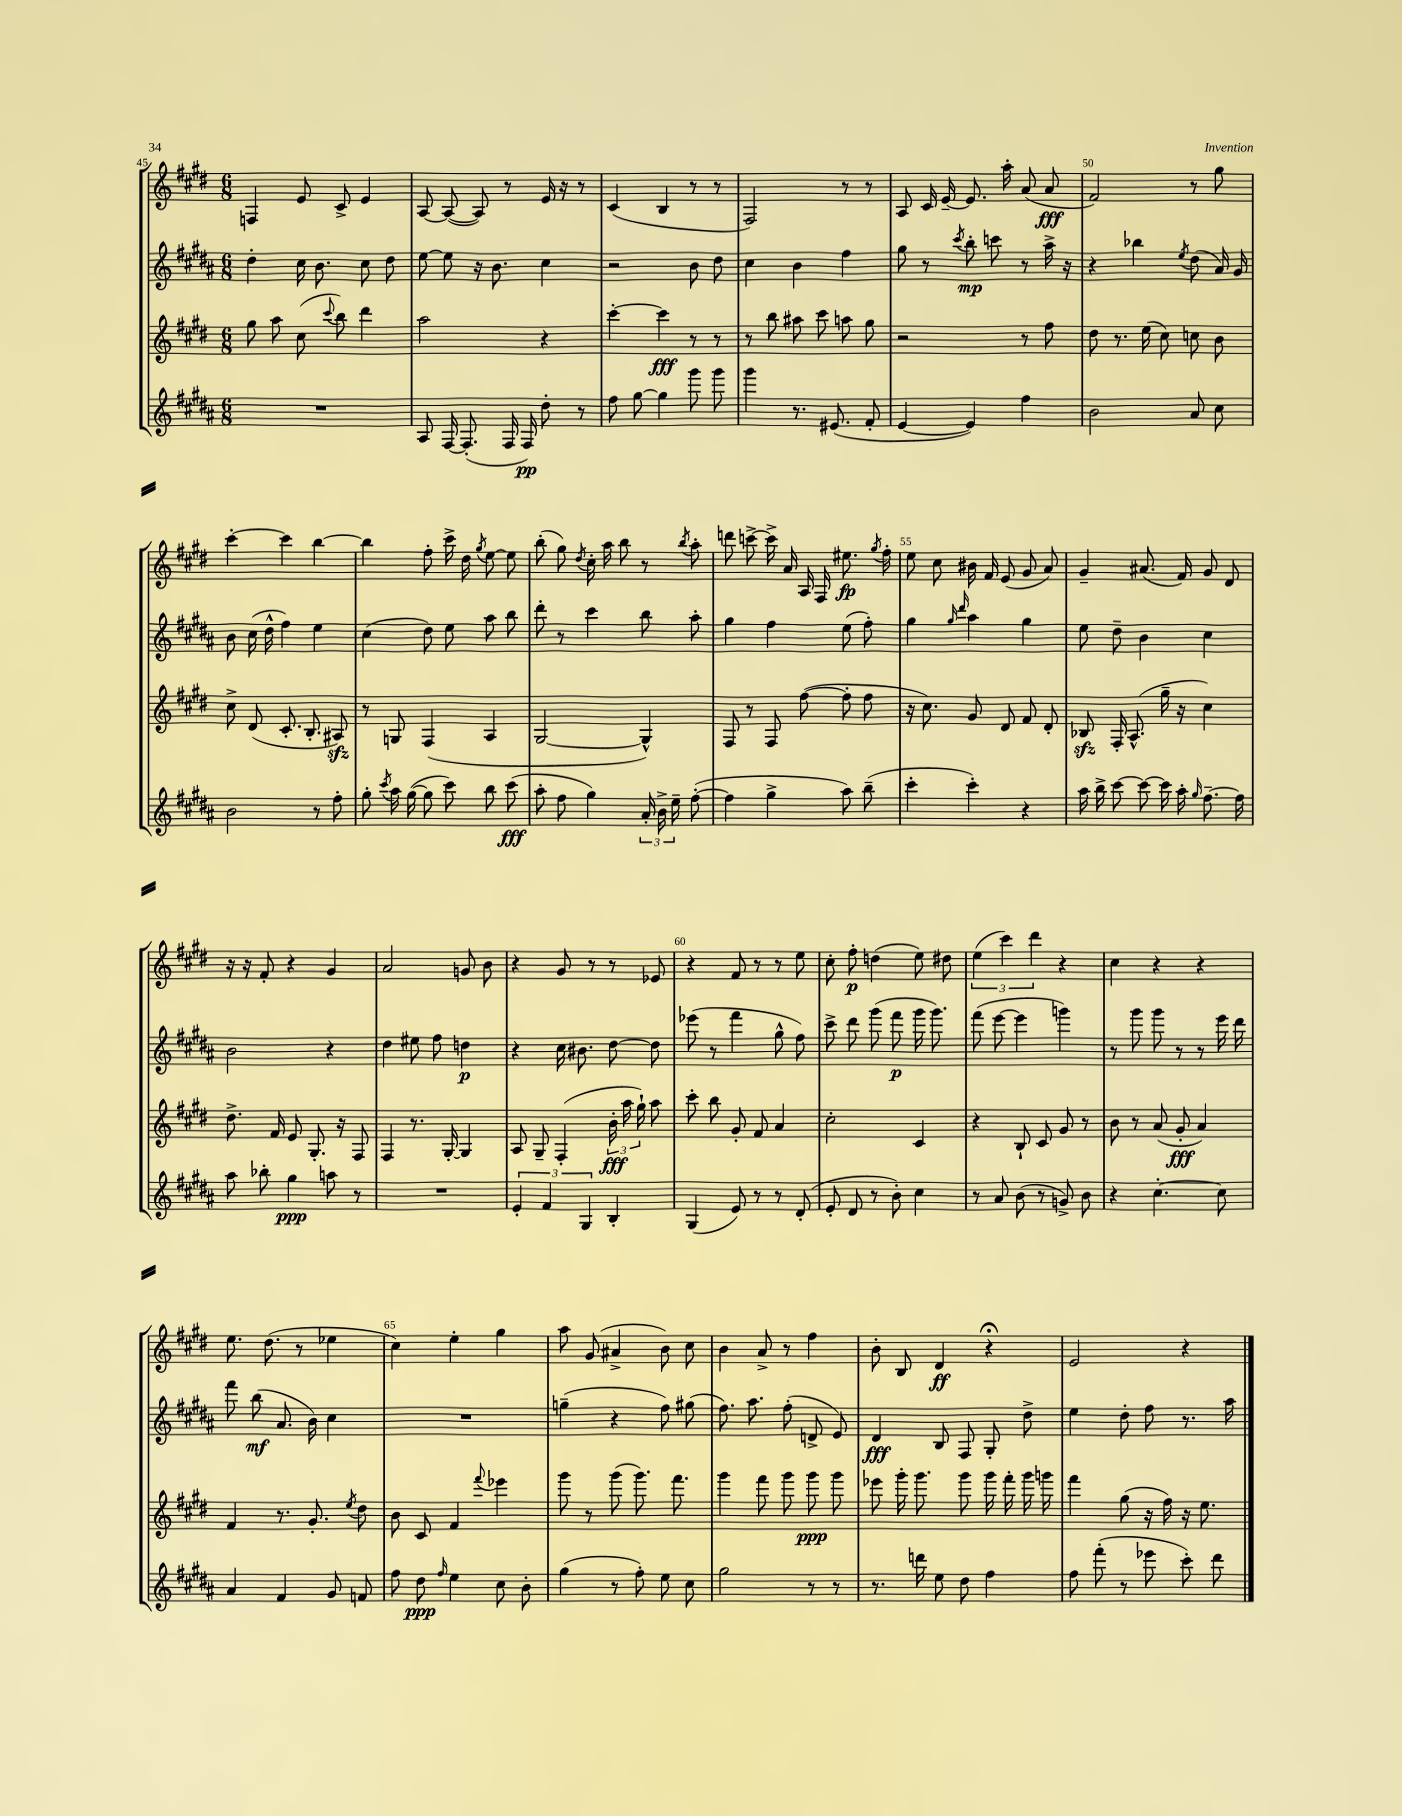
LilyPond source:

<<
\new StaffGroup <<
\new Staff = "s0" {
    \clef treble \key e \major \numericTimeSignature \time 6/8
    \autoBeamOff f4 e'8 cis'8-> e'4 |
    a8~ a8~( a8) r8 e'16 r16 r8 |
    cis'4( b4 r8 r8 |
    fis2) r8 r8 |
    a8 cis'16 e'16~-- e'8. a''16-. a'8( a'8\fff |
    fis'2) r8 gis''8 |
    cis'''4~-. cis'''4 b''4~ |
    b''4 fis''8-. cis'''16-> dis''16 \acciaccatura { gis''8 } e''8~ e''8 |
    b''8-.( gis''8) \acciaccatura { dis''8 } cis''16-. a''16 b''8 r8 \acciaccatura { b''8 } a''8-. |
    d'''8 c'''8~-> c'''16-> a'16 a16 fis16 eis''8.\fp \acciaccatura { gis''8 } fis''16-. |
    e''8 cis''8 bis'16 fis'16 e'8( gis'8 a'8) |
    gis'4-- ais'8.( fis'16) gis'8 dis'8 |
    r16 r16 fis'8-. r4 gis'4 |
    a'2 g'8 b'8 |
    r4 gis'8 r8 r8 ees'8 |
    r4 fis'8 r8 r8 e''8 |
    cis''8-. fis''8-.\p d''4( e''8) dis''8 |
    \tuplet 3/2 { e''4( cis'''4) dis'''4 } r4 |
    cis''4 r4 r4 |
    e''8. dis''8.( r8 ees''4 |
    cis''4) e''4-. gis''4 |
    a''8 gis'8( ais'4-> b'8) cis''8 |
    b'4 a'8-> r8 fis''4 |
    b'8-. b8 dis'4\ff r4\fermata |
    e'2 r4 \bar "|." |
}
\new Staff = "s1" {
    \clef treble \key b \major \numericTimeSignature \time 6/8
    \autoBeamOff dis''4-. cis''16 b'8. cis''8 dis''8 |
    e''8~ e''8 r16 b'8. cis''4 |
    r2 b'8 dis''8 |
    cis''4 b'4 fis''4 |
    gis''8 r8 \acciaccatura { cis'''8 } b''8-.\mp c'''8 r8 ais''16-> r16 |
    r4 bes''4 \acciaccatura { e''8 } dis''8( ais'16) gis'16 |
    b'8 cis''16( dis''16-^ fis''4) e''4 |
    cis''4( dis''8) e''8 ais''8 b''8 |
    dis'''8-. r8 cis'''4 b''8 ais''8-. |
    gis''4 fis''4 e''8( fis''8-.) |
    gis''4 \grace { gis''16 dis'''16 } ais''4 gis''4 |
    e''8 dis''8-- b'4 cis''4 |
    b'2 r4 |
    dis''4 eis''8 fis''8 d''4\p |
    r4 cis''16 bis'8. dis''8~ dis''8 |
    ees'''8( r8 fis'''4 gis''8-^ fis''8) |
    cis'''8-> dis'''8 gis'''8( fis'''8\p gis'''16 gis'''8.) |
    fis'''8( e'''8~ e'''4 g'''4) |
    r8 gis'''8 gis'''8 r8 r8 e'''16 dis'''16 |
    fis'''8 b''8\mf( ais'8. b'16) cis''4 |
    R2. |
    g''4--( r4 fis''8) gis''8( |
    fis''8.) ais''8. fis''8-.( d'8-> e'8) |
    dis'4\fff b8 fis8 gis8-. dis''8-> |
    e''4 dis''8-. fis''8 r8. ais''16 \bar "|." |
}
\new Staff = "s2" {
    \clef treble \key e \major \numericTimeSignature \time 6/8
    \autoBeamOff gis''8 a''8 cis''8( \appoggiatura { cis'''8 } b''8) dis'''4 |
    a''2 r4 |
    cis'''4~-. cis'''4\fff r8 r8 |
    r8 b''8 ais''8 cis'''8 a''8 gis''8 |
    r2 r8 fis''8 |
    dis''8 r8. e''16( cis''8) c''8 b'8 |
    cis''8-> dis'8( cis'8.-. b8.-. ais8\sfz) |
    r8 g8 fis4( a4 |
    gis2~ gis4-^) |
    fis8 r8 fis8 fis''8~( fis''8-. fis''8 |
    r16 cis''8.) gis'8 dis'8 fis'8 dis'8-. |
    bes8\sfz fis16-. a8.-^( gis''16-- r16 cis''4) |
    dis''8.-> fis'16 e'8 gis8.-. r16 fis8 |
    fis4 r8. gis16~-. gis4 |
    a8 gis8-- fis4-.( \tuplet 3/2 { b'16-.\fff a''16 gis''16-!) } a''8 |
    cis'''8-. b''8 gis'8-. fis'8 a'4 |
    cis''2-. cis'4 |
    r4 b8-! cis'8 gis'8 r8 |
    b'8 r8 a'8( gis'8-.\fff a'4) |
    fis'4 r8. gis'8.-. \acciaccatura { e''8 } dis''8 |
    b'8 cis'8 fis'4 \appoggiatura { fis'''8 } ees'''4 |
    gis'''8 r8 gis'''8( gis'''8.) fis'''8. |
    gis'''4 fis'''8 gis'''8 gis'''8\ppp gis'''8 |
    ees'''8 gis'''16-. gis'''8. gis'''8 gis'''16 fis'''16-. gis'''16 g'''16 |
    fis'''4 gis''8( r16 fis''16) r16 e''8. \bar "|." |
}
\new Staff = "s3" {
    \clef treble \key b \major \numericTimeSignature \time 6/8
    \autoBeamOff R2. |
    ais8 fis16~ fis8.-.( fis16 fis16\pp) dis''8-. r8 |
    fis''8 gis''8~ gis''4 gis'''8 gis'''8 |
    gis'''4 r8. eis'8.( fis'8-. |
    e'4~ e'4) fis''4 |
    b'2 ais'8 cis''8 |
    b'2 r8 fis''8-. |
    gis''8-. \acciaccatura { cis'''8 } ais''16 gis''16~( gis''8 cis'''8) b''8 cis'''8\fff( |
    ais''8-. fis''8 gis''4) \tuplet 3/2 { ais'16-. b'16-> e''16-- } fis''8~-.( |
    fis''4 gis''4-> ais''8) b''8--( |
    cis'''4-. cis'''4-.) r4 |
    ais''16 b''16-> cis'''8~ cis'''8~ cis'''16 ais''16-. \grace { gis''16 } fis''8.~-- fis''16 |
    ais''8 bes''8-. gis''4\ppp a''8 r8 |
    R2. |
    \tuplet 3/2 { e'4-. fis'4 gis4 } b4-. |
    gis4( e'8) r8 r8 dis'8-.( |
    e'8-. dis'8 r8 b'8-.) cis''4 |
    r8 ais'8 b'8( r8 g'8->) b'8 |
    r4 cis''4.~-. cis''8 |
    ais'4 fis'4 gis'8 f'8 |
    fis''8 dis''8\ppp \grace { fis''16 } e''4 cis''8 b'8-. |
    gis''4( r8 fis''8-.) e''8 cis''8 |
    gis''2 r8 r8 |
    r8. d'''16 e''8 dis''8 fis''4 |
    fis''8 fis'''8-.( r8 ees'''8 cis'''8-.) dis'''8 \bar "|." |
}
>>
>>
\layout { \context { \Score currentBarNumber = #45 \override BarNumber.break-visibility = ##(#f #t #t) barNumberVisibility = #(every-nth-bar-number-visible 5) } }
